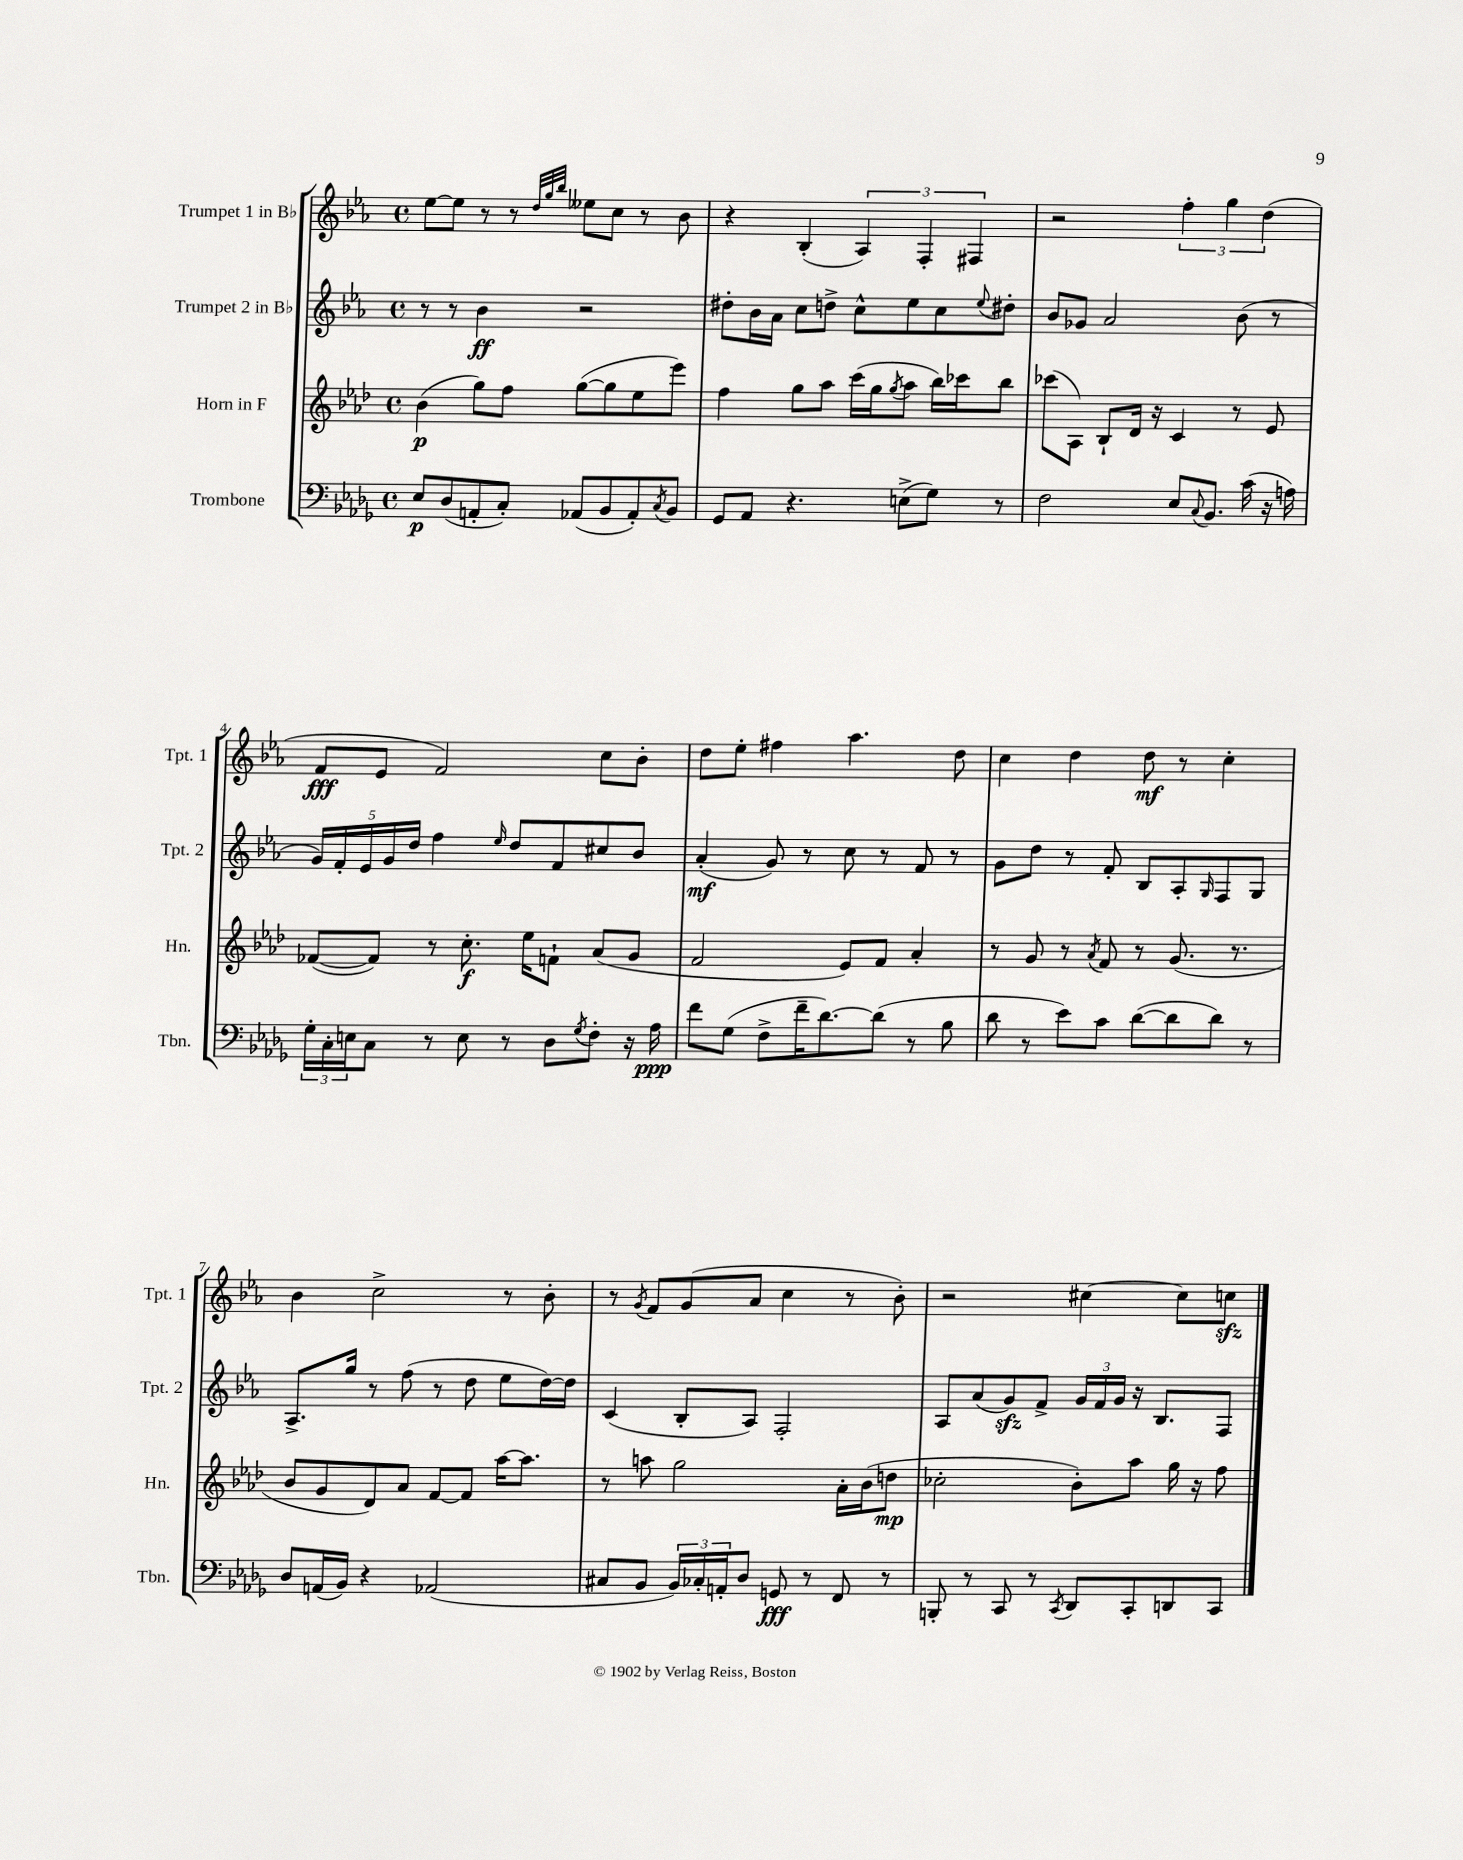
<<
\new StaffGroup <<
\new Staff = "s0" \with { instrumentName = "Trumpet 1 in Bb" shortInstrumentName = "Tpt. 1" } {
    \clef treble \key ees \major \defaultTimeSignature \time 4/4
    ees''8~ ees''8 r8 r8 \grace { d''32 g''32 bes''32 } eeses''8 c''8 r8 bes'8 |
    r4 bes4-.( \tuplet 3/2 { aes4) f4-. fis4 } |
    r2 \tuplet 3/2 { f''4-. g''4 d''4( } |
    f'8\fff ees'8 f'2) c''8 bes'8-. |
    d''8 ees''8-. fis''4 aes''4. d''8 |
    c''4 d''4 d''8\mf r8 c''4-. |
    bes'4 c''2-> r8 bes'8-. |
    r8 \acciaccatura { g'8 } f'8 g'8( aes'8 c''4 r8 bes'8-.) |
    r2 cis''4~ cis''8 c''8\sfz \bar "|." |
}
\new Staff = "s1" \with { instrumentName = "Trumpet 2 in Bb" shortInstrumentName = "Tpt. 2" } {
    \clef treble \key ees \major \defaultTimeSignature \time 4/4
    r8 r8 bes'4\ff r2 |
    dis''8-. bes'16 aes'16 c''8 d''8-> c''8-^ ees''8 c''8 \appoggiatura { ees''8 } dis''8-. |
    bes'8 ges'8 aes'2 bes'8( r8 |
    \tuplet 5/4 { g'16) f'16-. ees'16 g'16 d''16 } f''4 \grace { ees''16 } d''8 f'8 cis''8 bes'8 |
    aes'4-.\mf( g'8) r8 c''8 r8 f'8 r8 |
    g'8 d''8 r8 f'8-. bes8 aes8-. \grace { g16 } f8 g8 |
    aes8.-> g''16 r8 f''8( r8 d''8 ees''8 d''16~) d''16 |
    c'4( bes8-. aes8) f2-. |
    aes8 aes'8( g'8\sfz) f'8-> \tuplet 3/2 { g'16 f'16 g'16 } r16 bes8. f8 \bar "|." |
}
\new Staff = "s2" \with { instrumentName = "Horn in F" shortInstrumentName = "Hn." } {
    \clef treble \key aes \major \defaultTimeSignature \time 4/4
    bes'4\p( g''8) f''8 g''8~( g''8 ees''8 ees'''8) |
    f''4 g''8 aes''8 c'''16( g''16 \acciaccatura { g''8 } aes''8 bes''16) ces'''16 bes''8 |
    ces'''8( aes8) bes8-! des'16 r16 c'4 r8 ees'8 |
    fes'8~( fes'8) r8 c''8.-.\f ees''16 f'8-! aes'8( g'8 |
    f'2 ees'8) f'8 aes'4-. |
    r8 g'8 r8 \acciaccatura { aes'8 } f'8 r8 g'8.( r8. |
    bes'8 g'8 des'8) aes'8 f'8~ f'8 aes''16~ aes''8. |
    r8 a''8 g''2 aes'16-. bes'16( d''8\mp |
    ces''2-. bes'8-.) aes''8 g''16 r16 f''8 \bar "|." |
}
\new Staff = "s3" \with { instrumentName = "Trombone" shortInstrumentName = "Tbn." } {
    \clef bass \key des \major \defaultTimeSignature \time 4/4
    ees8\p des8( a,8-. c8-.) aes,8( bes,8 aes,8-.) \acciaccatura { c8 } bes,8 |
    ges,8 aes,8 r4. e8->( ges8) r8 |
    f2 ees8 \appoggiatura { c8 } bes,8. c'16( r16 a16) |
    \tuplet 3/2 { ges16-. c16-. e16 } c8 r8 e8 r8 des8 \acciaccatura { ges8 } f8-. r16 aes16\ppp |
    f'8 ges8( f8-> f'16-- des'8.~) des'8( r8 bes8 |
    des'8 r8 ees'8) c'8 des'8~( des'8 des'8) r8 |
    des8 a,16( bes,16) r4 aes,2( |
    cis8 bes,8 \tuplet 3/2 { bes,16) ces16-. a,16-. } des8 g,8\fff r8 f,8 r8 |
    b,,8-. r8 c,8 r8 \acciaccatura { c,8 } des,8 c,8-. d,8 c,8 \bar "|." |
}
>>
>>
